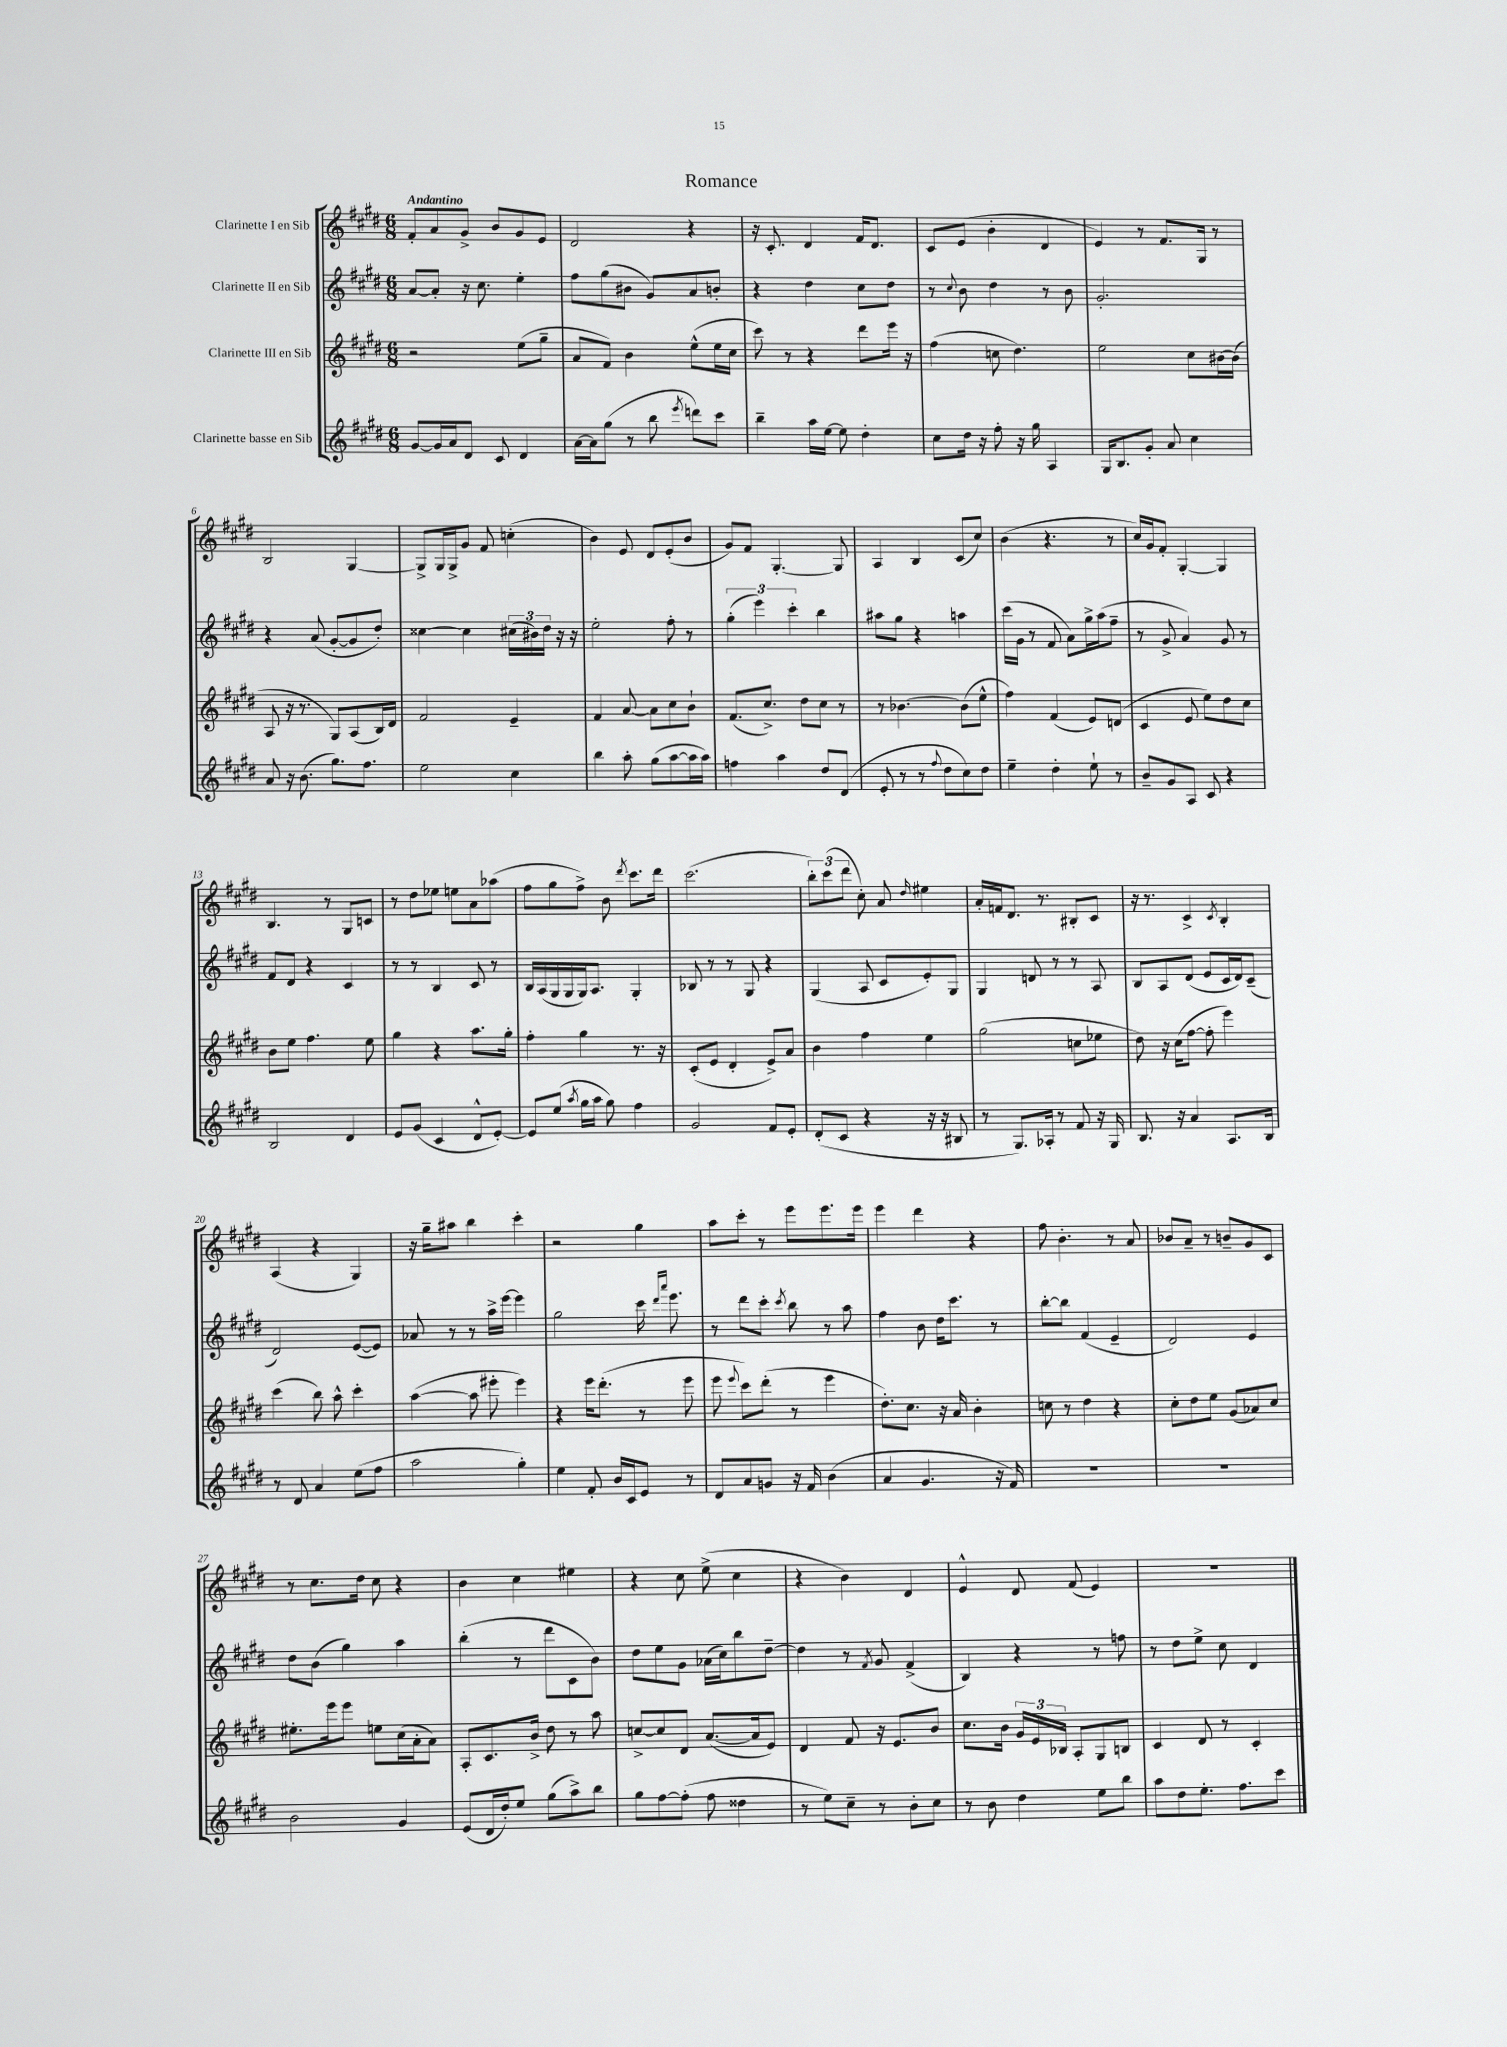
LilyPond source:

\header { title = "Romance" }
<<
\new StaffGroup <<
\new Staff = "s0" \with { instrumentName = "Clarinette I en Sib" } {
    \clef treble \key e \major \numericTimeSignature \time 6/8 \tempo "Andantino"
    \autoBeamOff fis'8[-. a'8 gis'8]-> b'8[ gis'8 e'8] |
    dis'2 r4 |
    r16 cis'8.-. dis'4 fis'16[ dis'8.] |
    cis'8[ e'8]( b'4-. dis'4 |
    e'4) r8 fis'8.[ gis16] r8 |
    b2 gis4~ |
    gis8[-> gis16 gis16-> gis'8] fis'8 c''4-.( |
    b'4) e'8 dis'8[ e'8-.( b'8] |
    gis'8[) fis'8] gis4.~-. gis8 |
    a4 b4 cis'8[( cis''8]) |
    b'4( r4. r8 |
    cis''16[) gis'16 fis'8]-. gis4~-. gis4 |
    b4. r8 gis8[ c'8] |
    r8 dis''8[ ees''8] e''8[ a'8 aes''8]( |
    fis''8[ gis''8 fis''8]->) b'8 \acciaccatura { dis'''8 } cis'''8.[ dis'''16] |
    cis'''2.( |
    \tuplet 3/2 { b''8[-.) cis'''8( dis'''8] } cis''8-.) a'8 \grace { dis''16 } eis''4 |
    a'16[-. f'16 dis'8.] r8. bis8[-. cis'8] |
    r16 r8. cis'4-> \acciaccatura { cis'8 } b4-. |
    a4( r4 gis4) |
    r16 gis''16[-- ais''8] b''4 cis'''4-. |
    r2 gis''4 |
    a''8[ cis'''8]-. r8 e'''8[ e'''8. e'''16] |
    e'''4 dis'''4 r4 |
    fis''8 b'4.-. r8 a'8 |
    bes'8[ a'8]-- r8 b'8[-- gis'8 cis'8] |
    r8 cis''8.[ dis''16] cis''8 r4 |
    b'4 cis''4 eis''4 |
    r4 cis''8 e''8->( cis''4 |
    r4 b'4) dis'4 |
    e'4-^ dis'8 fis'8( e'4) |
    R2. \bar "|." |
}
\new Staff = "s1" \with { instrumentName = "Clarinette II en Sib" } {
    \clef treble \key e \major \numericTimeSignature \time 6/8
    \autoBeamOff a'8[~ a'8]-. r16 cis''8. e''4-. |
    fis''8[ gis''8( bis'8] gis'8[) a'8 b'8]-. |
    r4 dis''4 cis''8[ dis''8] |
    r8 \appoggiatura { cis''8 } b'8 dis''4 r8 b'8 |
    gis'2.-. |
    r4 a'8( gis'8[~-. gis'8 dis''8]-.) |
    cisis''4~ cisis''4 \tuplet 3/2 { cis''16[( bis'16) dis''16] } r16 r16 |
    e''2-. fis''8-. r8 |
    \tuplet 3/2 { gis''4-.( e'''4) cis'''4-. } b''4 |
    ais''8[ gis''8] r4 a''4 |
    cis'''16[( gis'16] r8 fis'8 a'8[) gis''16-> a''16( fis''8]-- |
    r8 gis'8-> a'4) gis'8 r8 |
    fis'8[ dis'8] r4 cis'4 |
    r8 r8 b4 cis'8 r8 |
    b16[ a16( gis16 gis16 gis16) a8.] gis4-. |
    bes8 r8 r8 gis8 r4 |
    gis4( a8 cis'8[ e'8-.) gis8] |
    gis4 d'8 r8 r8 a8 |
    b8[ a8 dis'8]( e'8[ cis'16 dis'16) cis'8]--( |
    dis'2) e'8[~( e'8]) |
    aes'8 r8 r8 a''16[-> e'''16]~ e'''4 |
    gis''2 cis'''16 \grace { dis'''16[ a'''16] } e'''8. |
    r8 dis'''8[ cis'''8]-. \acciaccatura { cis'''8 } b''8 r8 a''8 |
    fis''4 b'8 dis''16[ cis'''8.] r8 |
    b''8[~-. b''8] fis'4( e'4-- |
    dis'2) e'4 |
    dis''8[ b'8]( gis''4) a''4 |
    b''4-.( r8 dis'''8[ cis'8 b'8]) |
    dis''8[ e''8 gis'8] aes'16[( cis''16) b''8 dis''8]~-- |
    dis''4 r8 \acciaccatura { fis'8 } gis'8 fis'4->( |
    b4) r4 r8 f''8 |
    r8 dis''8[ e''8]-> cis''8 dis'4 \bar "|." |
}
\new Staff = "s2" \with { instrumentName = "Clarinette III en Sib" } {
    \clef treble \key e \major \numericTimeSignature \time 6/8
    \autoBeamOff r2 e''8[( gis''8]-- |
    a'8[ fis'8]) b'4 e''8[-^( e''16 cis''16] |
    cis'''8) r8 r4 dis'''8[ e'''16] r16 |
    fis''4( c''8 dis''4.) |
    e''2 cis''8[ bis'16~ bis'16]( |
    a8 r16 r8. gis8[) a8( b16) dis'16] |
    fis'2 e'4-- |
    fis'4 a'8~ a'8[ cis''8 b'8]-! |
    fis'8.[( cis''8.]->) dis''8[ cis''8] r8 |
    r8 bes'4.~ bes'8[( e''8]-^ |
    fis''4) fis'4( e'8[) d'8]( |
    cis'4 e'8 e''8[) dis''8 cis''8] |
    b'8[ e''8] fis''4. e''8 |
    gis''4 r4 a''8.[ gis''16]-. |
    fis''4-. gis''4 r8. r16 |
    cis'8[-.( e'8] dis'4-. e'8[->) a'8] |
    b'4 fis''4 e''4 |
    gis''2( c''8[ ees''8] |
    dis''8) r16 cis''16[( fis''8]~ fis''8-. e'''4) |
    cis'''4( b''8) a''8-^ cis'''4-. |
    a''4~( a''8 eis'''8-. eis'''4) |
    r4 e'''16[ dis'''8.]-.( r8 e'''8 |
    e'''8 \appoggiatura { e'''8 } cis'''8[) dis'''8]-.( r8 e'''4 |
    dis''8.[-.) cis''8.] r16 a'16 b'4-. |
    c''8 r8 dis''4 r4 |
    cis''8[-. dis''8 e''8] gis'8[( aes'8) cis''8] |
    eis''8.[-. e'''16 e'''8] e''8[ cis''16( a'16-. a'8]) |
    a8[-. cis'8. b'16]-> dis''8 r8 a''8 |
    c''8[~-> c''8 dis'8] a'8.[~( a'16 e'8]) |
    dis'4 fis'8 r16 e'8.[ b'8] |
    cis''8.[ b'16] \tuplet 3/2 { gis'16[ e'16 bes16] } a8[-. gis8 b8] |
    cis'4 dis'8 r8 cis'4-. \bar "|." |
}
\new Staff = "s3" \with { instrumentName = "Clarinette basse en Sib" } {
    \clef treble \key e \major \numericTimeSignature \time 6/8
    \autoBeamOff gis'8[~ gis'16 a'16 dis'8] cis'8 dis'4 |
    a'16[~ a'16 gis''8]( r8 b''8 \acciaccatura { e'''8 } d'''8[) cis'''8] |
    b''4-- a''16[ e''16]~ e''8 dis''4-. |
    cis''8[ dis''16] r16 fis''8-. r16 gis''16 a4 |
    gis16[ b8. gis'8]-. a'8 cis''4 |
    a'8 r16 b'8.( gis''8.[) fis''8.] |
    e''2 cis''4 |
    b''4 a''8-. gis''8[( a''8~ a''16 a''16]) |
    f''4 a''4 dis''8[ dis'8]( |
    e'8-. r8 r8 \appoggiatura { fis''8 } dis''8[ cis''8) dis''8] |
    e''4-- dis''4-. e''8-! r8 |
    b'8[-- gis'8 a8] cis'8 r4 |
    b2 dis'4 |
    e'8[ gis'8]( cis'4 dis'8[-^ e'8]~-.) |
    e'8[ e''8]( \acciaccatura { a''8 } gis''16[ a''16] gis''8) fis''4 |
    gis'2 fis'8[ e'8]-. |
    dis'8[-.( cis'8] r4 r16 r16 bis8 |
    r8 gis8.[) aes16]-. r8 fis'8 r16 gis16 |
    b8. r16 a'4 a8.[ b16] |
    r8 dis'8 a'4 e''8[( fis''8] |
    a''2 gis''4-.) |
    e''4 fis'8-. b'16[ cis'16 e'8] r8 |
    dis'8[ a'8 g'8] r16 fis'16 b'4( |
    a'4 gis'4. r16 fis'16) |
    R2. |
    R2. |
    b'2 gis'4 |
    e'8[( dis'16 dis''16-.) e''8] gis''8[( a''8->) b''8] |
    gis''8[ fis''8~ fis''8]-.( fis''8 disis''4 |
    r8 e''8[) cis''8]-- r8 b'8[-. cis''8] |
    r8 b'8 dis''4 e''8[ b''8] |
    a''8[ dis''8 e''8.]-. fis''8.[ cis'''8] \bar "|." |
}
>>
>>
